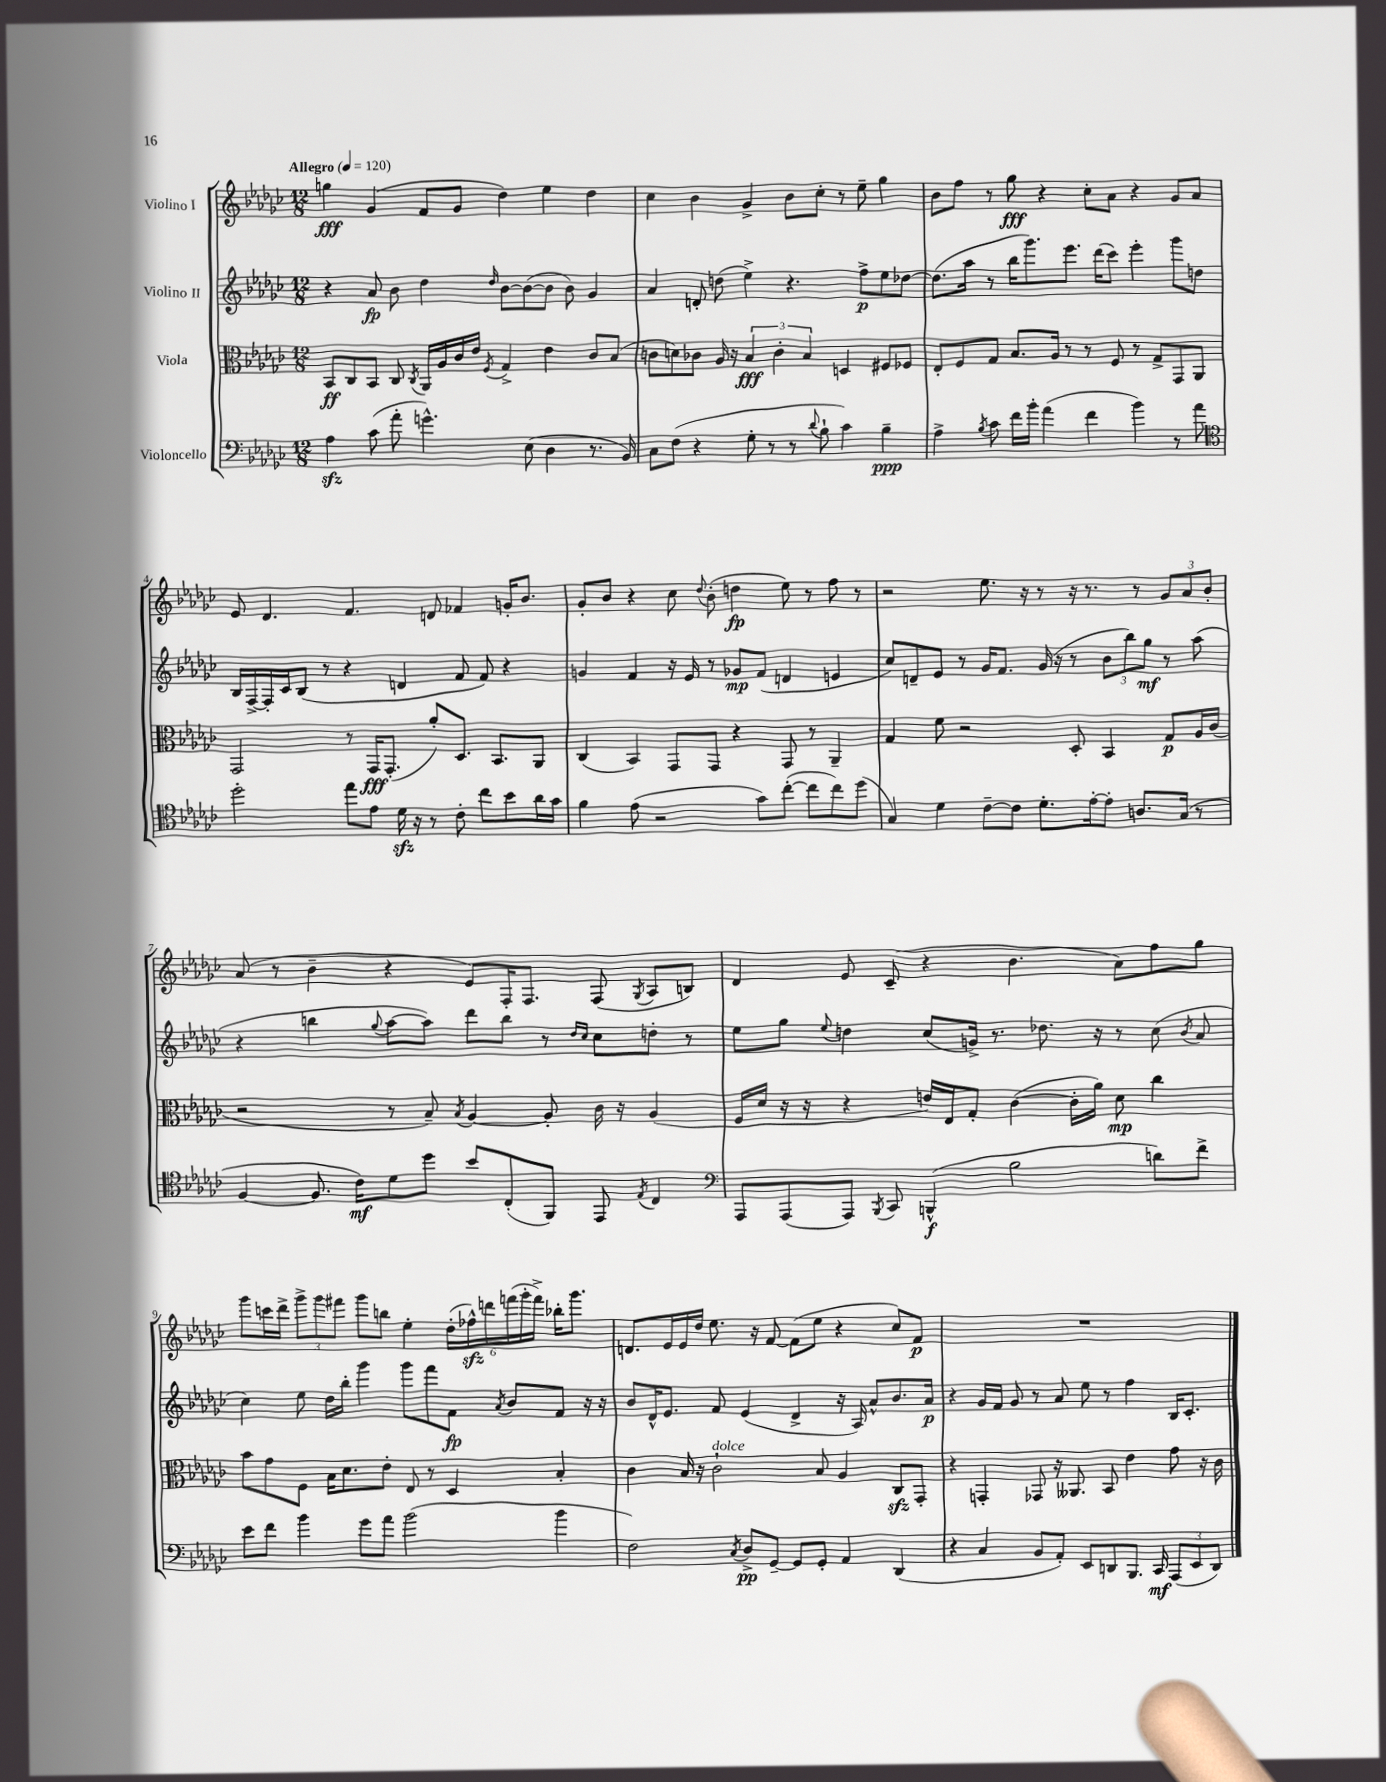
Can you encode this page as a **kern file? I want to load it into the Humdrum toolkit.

**kern	**dynam	**kern	**dynam	**kern	**dynam	**kern	**dynam
*part4	*part4	*part3	*part3	*part2	*part2	*part1	*part1
*staff4	*staff4	*staff3	*staff3	*staff2	*staff2	*staff1	*staff1
*I"Violoncello	*	*I"Viola	*	*I"Violino II	*	*I"Violino I	*
*clefF4	*	*clefC3	*	*clefG2	*	*clefG2	*
*k[b-e-a-d-g-c-]	*	*k[b-e-a-d-g-c-]	*	*k[b-e-a-d-g-c-]	*	*k[b-e-a-d-g-c-]	*
*M12/8	*	*M12/8	*	*M12/8	*	*M12/8	*
*MM120	*	*MM120	*	*MM120	*	*MM120	*
=1	=1	=1	=1	=1	=1	=1	=1
!	!	!	!	!	!	!LO:TX:a:B:t=Allegro	!
4A-zz\	.	8BB-/L	ff	4r	.	4ggn\	fff
.	.	8C-/	.	.	.	.	.
(8c-\	.	8BB-/J	.	8a-/	fp	(4g-/	.
8a-'\	.	8C-/	.	8b-\	.	.	.
.	.	8qC-/	.	.	.	.	.
4.gn^^\)	.	16AA-/LL	.	4dd-\	.	8f/L	.
.	.	16A-/	.	.	.	.	.
.	.	16c-/	.	.	.	8g-/J	.
.	.	16e-/JJ	.	.	.	.	.
.	.	8qF/	.	16qqdd-/	.	.	.
.	.	4G-^/	.	[8b-\L	.	4dd-\)	.
(8E-\	.	.	.	(8b-\_	.	.	.
4D-\	.	4e-\	.	8b-\J]	.	4ee-\	.
.	.	.	.	8b-\)	.	.	.
8.r	.	8c-/L	.	4g-/	.	4dd-\	.
.	.	(8B-/J	.	.	.	.	.
16BB-/)	.	.	.	.	.	.	.
=2	=2	=2	=2	=2	=2	=2	=2
8C-\L	.	8cn\L	.	4a-/	.	4cc-\	.
(8F\J	.	8dn\)	.	.	.	.	.
4r	.	8c-X\J	.	8dn'/	.	4b-\	.
.	.	16A-/	.	(8ddn\	.	.	.
.	.	16r	.	.	.	.	.
8G-'\	.	6B-/	fff	4ee-^\)	.	4g-^/	.
8r	.	.	.	.	.	.	.
.	.	6c-'\	.	.	.	.	.
8r	.	.	.	4.r	.	8b-\L	.
.	.	6B-/	.	.	.	.	.
8qqd-/	.	.	.	.	.	.	.
8B-`\	.	.	.	.	.	8cc-'\J	.
4c-\)	.	4Dn/	.	.	.	8r	.
.	.	.	.	8ff^\L	p	8ee-~\	.
4B-~\	ppp	8F#X/L	.	8ee-\	.	4gg-\	.
.	.	8F-X/J	.	[8dd-X\J	.	.	.
=3	=3	=3	=3	=3	=3	=3	=3
4A-^\	.	8E-'/L	.	(8.dd-\L]	.	8b-\L	.
.	.	8F/	.	.	.	8ff\J	.
.	.	.	.	16aa-\Jk	.	.	.
8qB-/	.	.	.	.	.	.	.
8c-\	.	8G-/J	.	8r	.	8r	.
16f\LL	.	8.B-/L	.	16bb-\KL	.	8gg-\	fff
16b-'\JJ	.	.	.	8.ggg-\)	.	.	.
(4a-\	.	.	.	.	.	4r	.
.	.	16A-/Jk	.	.	.	.	.
.	.	8r	.	8.eee-\J	.	.	.
4f\	.	8r	.	.	.	8cc-'\L	.
.	.	.	.	(16ddd-\KL	.	.	.
.	.	8F/	.	8ccc-\J)	.	8a-\J	.
4b-\)	.	8r	.	4eee-'\	.	4r	.
.	.	8G-^/L	.	.	.	.	.
8r	.	8GG-/	.	8ggg-\L	.	8g-/L	.
8a-\	.	8AA-/J	.	8ddn\J	.	8a-/J	.
!!LO:LB:g=z
=4	=4	=4	=4	=4	=4	=4	=4
*clefC4	*	*	*	*	*	*	*
2dd-'\	.	2GG-/	.	16B-/LL	.	8e-/	.
.	.	.	.	[16F^/	.	.	.
.	.	.	.	16F'/]	.	4.d-/	.
.	.	.	.	16c-/J	.	.	.
.	.	.	.	(8B-/J	.	.	.
.	.	.	.	8r	.	.	.
8ee-\L	.	8r	.	4r	.	4.f/	.
8e-\J	.	16GG-/KL	fff	.	.	.	.
.	.	(8.GG-'/J	.	.	.	.	.
16d-zz\	.	.	.	4dn/	.	.	.
16r	.	.	.	.	.	.	.
8r	.	8a-'/L)	.	.	.	8dn/	.
8c-'\	.	8.D-/J	.	8f/	.	4f-X/	.
8cc-\L	.	.	.	8f/)	.	.	.
.	.	8.BB-/L	.	.	.	.	.
8b-\	.	.	.	4r	.	16gn'/KL	.
.	.	.	.	.	.	8.b-/J	.
16a-\L	.	8AA-/J	.	.	.	.	.
16g-\JJ	.	.	.	.	.	.	.
=5	=5	=5	=5	=5	=5	=5	=5
4f\	.	(4C-/	.	4gn/	.	8g-'/L	.
.	.	.	.	.	.	8b-/J	.
(8e-\	.	4BB-/)	.	4f/	.	4r	.
2r	.	.	.	.	.	.	.
.	.	8GG-/L	.	16r	.	8cc-\	.
.	.	.	.	16e-/	.	.	.
.	.	.	.	.	.	8qqdd-/	.
.	.	8GG-/J	.	8r	.	(8b-'\	.
.	.	4r	.	8g-X/L	mp	4ddn\	fp
8g-\L)	.	.	.	(8f/J	.	.	.
([8cc-'\J	.	8GG-/	.	4dn/	.	8ee-\)	.
8cc-\L]	.	8r	.	.	.	8r	.
8cc-\)	.	4AA-~/	.	4en/	.	8ff\	.
(8dd-\J	.	.	.	.	.	8r	.
=6	=6	=6	=6	=6	=6	=6	=6
4G-/)	.	4G-/	.	8cc-/L)	.	2r	.
.	.	.	.	8dn~/	.	.	.
4d-\	.	8f\	.	8e-/J	.	.	.
.	.	2r	.	8r	.	.	.
[8c-~\L	.	.	.	16g-/KL	.	8.ee-\	.
.	.	.	.	8.f/J	.	.	.
8c-\J]	.	.	.	.	.	.	.
.	.	.	.	.	.	16r	.
8.d-'\L	.	.	.	(16g-/	.	8r	.
.	.	.	.	16r	.	.	.
.	.	8D-'/	.	8r	.	16r	.
[16e-'\k	.	.	.	.	.	8.r	.
8e-'\J]	.	4BB-/	.	12b-\L	.	.	.
.	.	.	.	12bb-\)	.	.	.
8.An/L	.	.	.	.	.	8r	.
.	.	.	.	12gg-\J	mf	.	.
.	.	8G-/L	p	8r	.	12g-/L	.
(16G-/Jk	.	.	.	.	.	.	.
.	.	.	.	.	.	12a-/	.
8r	.	16A-/L	.	(8aa-\	.	.	.
.	.	.	.	.	.	12b-'/J	.
.	.	(16c-/JJ	.	.	.	.	.
!!LO:LB:g=z
=7	=7	=7	=7	=7	=7	=7	=7
[4F/	.	2r	.	4r	.	(8a-/	.
.	.	.	.	.	.	8r	.
8.F/]	.	.	.	4bbn\	.	4b-~\	.
16c-\KL)	mf	.	.	.	.	.	.
.	.	.	.	8qqgg-/	.	.	.
8d-\	.	8r	.	[8aa-\L	.	4r	.
8dd-\J	.	8B-~/)	.	8aa-\J])	.	.	.
.	.	8qB-/	.	.	.	.	.
8b-/L	.	[4A-/	.	8ddd-\L	.	8e-/L)	.
(8C-'/	.	.	.	8bb\J	.	16F'/K	.
.	.	.	.	.	.	8.F/J	.
8FF/J)	.	8A-'/]	.	8r	.	.	.
.	.	.	.	16qqdd-/LL	.	.	.
.	.	.	.	16qqcc-/JJ	.	.	.
8EE-/	.	16c-\	.	8cc-\L	.	(8F/	.
.	.	16r	.	.	.	.	.
8qE-/	.	.	.	.	.	8qG-/	.
4C-/	.	(4A-/	.	8ddn'\J	.	8A-/L	.
.	.	.	.	8r	.	8Bn/J)	.
=8	=8	=8	=8	=8	=8	=8	=8
*clefF4	*	*	*	*	*	*	*
8AAA-/L	.	16F/LL	.	8ee-\L	.	4d-/	.
.	.	16d-/JJ	.	.	.	.	.
(8AAA-/	.	16r	.	8gg-\J	.	.	.
.	.	16r	.	.	.	.	.
.	.	.	.	8qqee-/	.	.	.
8AAA-/J)	.	4r	.	4ddn\	.	8e-/	.
8qBBB-/	.	.	.	.	.	.	.
8CC-/	.	.	.	.	.	(8c-~/	.
(4BBBn^^/	f	16en/LL)	.	(8cc-/L	.	4r	.
.	.	16E-/J	.	.	.	.	.
.	.	8G-'/J	.	16gn^/Jk)	.	.	.
.	.	.	.	8.r	.	.	.
2B-\	.	([4c-\	.	.	.	4.b-\	.
.	.	.	.	8.dd-X\	.	.	.
.	.	16c-'\LL]	.	.	.	.	.
.	.	16a-\JJ)	.	16r	.	.	.
.	.	8d-\	mp	8r	.	8a-\L)	.
8dn\L)	.	4cc-\	.	(8cc-\	.	8ff\	.
.	.	.	.	8qb-/	.	.	.
8f^\J	.	.	.	8a-/	.	8gg-\J	.
!!LO:LB:g=z
=9	=9	=9	=9	=9	=9	=9	=9
8e-\L	.	8b-\L	.	4cc-\)	.	8ggg-\L	.
8f\J	.	8g-\	.	.	.	16cccn\L	.
.	.	.	.	.	.	16ddd-^\JJ	.
4b-\	.	8F\J	.	8ee-\	.	12ggg-^\L	.
.	.	.	.	.	.	12ggg-\	.
.	.	16B-\KL	.	16dd-\LL	.	.	.
.	.	.	.	.	.	12fff#X\J	.
.	.	8.d-\	.	16bb-'\JJ	.	.	.
8g-\L	.	.	.	4ggg-\	.	8ggg-\L	.
8a-\J	.	8e-'\J	.	.	.	8bbn\J	.
(2b-\	.	8E-/	.	8ggg-\L	.	4ee-'\	.
.	.	8r	.	8fff\	.	.	.
.	.	4D-/	.	8f\J	fp	(24dd-'\LL	.
.	.	.	.	.	.	24ff-Xzz^^\)	.
.	.	.	.	.	.	24dddn\	.
.	.	.	.	8qa-/	.	.	.
.	.	.	.	8b-/L	.	(24fffn\	.
.	.	.	.	.	.	24ggg-'\	.
.	.	.	.	.	.	24fff^\JJ)	.
4b-\	.	4B-'/	.	8f/J	.	16bb-X'\KL	.
.	.	.	.	.	.	8.ggg-\J	.
.	.	.	.	16r	.	.	.
.	.	.	.	16r	.	.	.
=10	=10	=10	=10	=10	=10	=10	=10
2F\)	.	4c-\	.	8b-/L	.	8.dn/L	.
.	.	.	.	16d-^^/K	.	.	.
.	.	.	.	8.e-/J	.	16e-/L	.
.	.	16B-/	.	.	.	16e-/	.
.	.	16r	.	.	.	16dd-/JJ	.
!	!	!LO:TX:a:i:t=dolce	!	!	!	!	!
.	.	2c-`\	.	8f/	.	8.ee-\	.
8qC-/	.	.	.	.	.	.	.
8D-^/L	pp	.	.	(4e-/	.	.	.
.	.	.	.	.	.	16r	.
[8GG-~/J	.	.	.	.	.	[8f/	.
8GG-/L]	.	.	.	4d-^/	.	(8f\L]	.
8GG-'/J	.	8B-/	.	.	.	8ee-\J	.
4AA-/	.	4A-/	.	16r	.	4r	.
.	.	.	.	16A-/)	.	.	.
.	.	.	.	8a-^^/L	.	.	.
(4DD-/	.	8C-zz/L	.	8.b-/	.	8cc-/L)	.
.	.	8GG-'/J	.	.	.	8f/J	p
.	.	.	.	16a-/Jk	p	.	.
=11	=11	=11	=11	=11	=11	=11	=11
4r	.	4r	.	4r	.	1.r	.
4C-/	.	4GGn'/	.	16g-/LL	.	.	.
.	.	.	.	16f/JJ	.	.	.
.	.	.	.	8g-/	.	.	.
8BB-/L	.	8GG-X/	.	8r	.	.	.
8AA-'/J)	.	16r	.	8a-/	.	.	.
.	.	8.AA--X/	.	.	.	.	.
8EE-/L	.	.	.	8ee-\	.	.	.
8DDn/	.	8BB-/	.	8r	.	.	.
8.BBB-/J	.	4e-\	.	4ff\	.	.	.
16CC-/	mf	.	.	.	.	.	.
(12AAA-/L	.	8g-\	.	16B-/KL	.	.	.
.	.	.	.	8.c-'/J	.	.	.
12EE-/	.	.	.	.	.	.	.
.	.	16r	.	.	.	.	.
12DD/J)	.	.	.	.	.	.	.
.	.	16c-\	.	.	.	.	.
==	==	==	==	==	==	==	==
*-	*-	*-	*-	*-	*-	*-	*-
